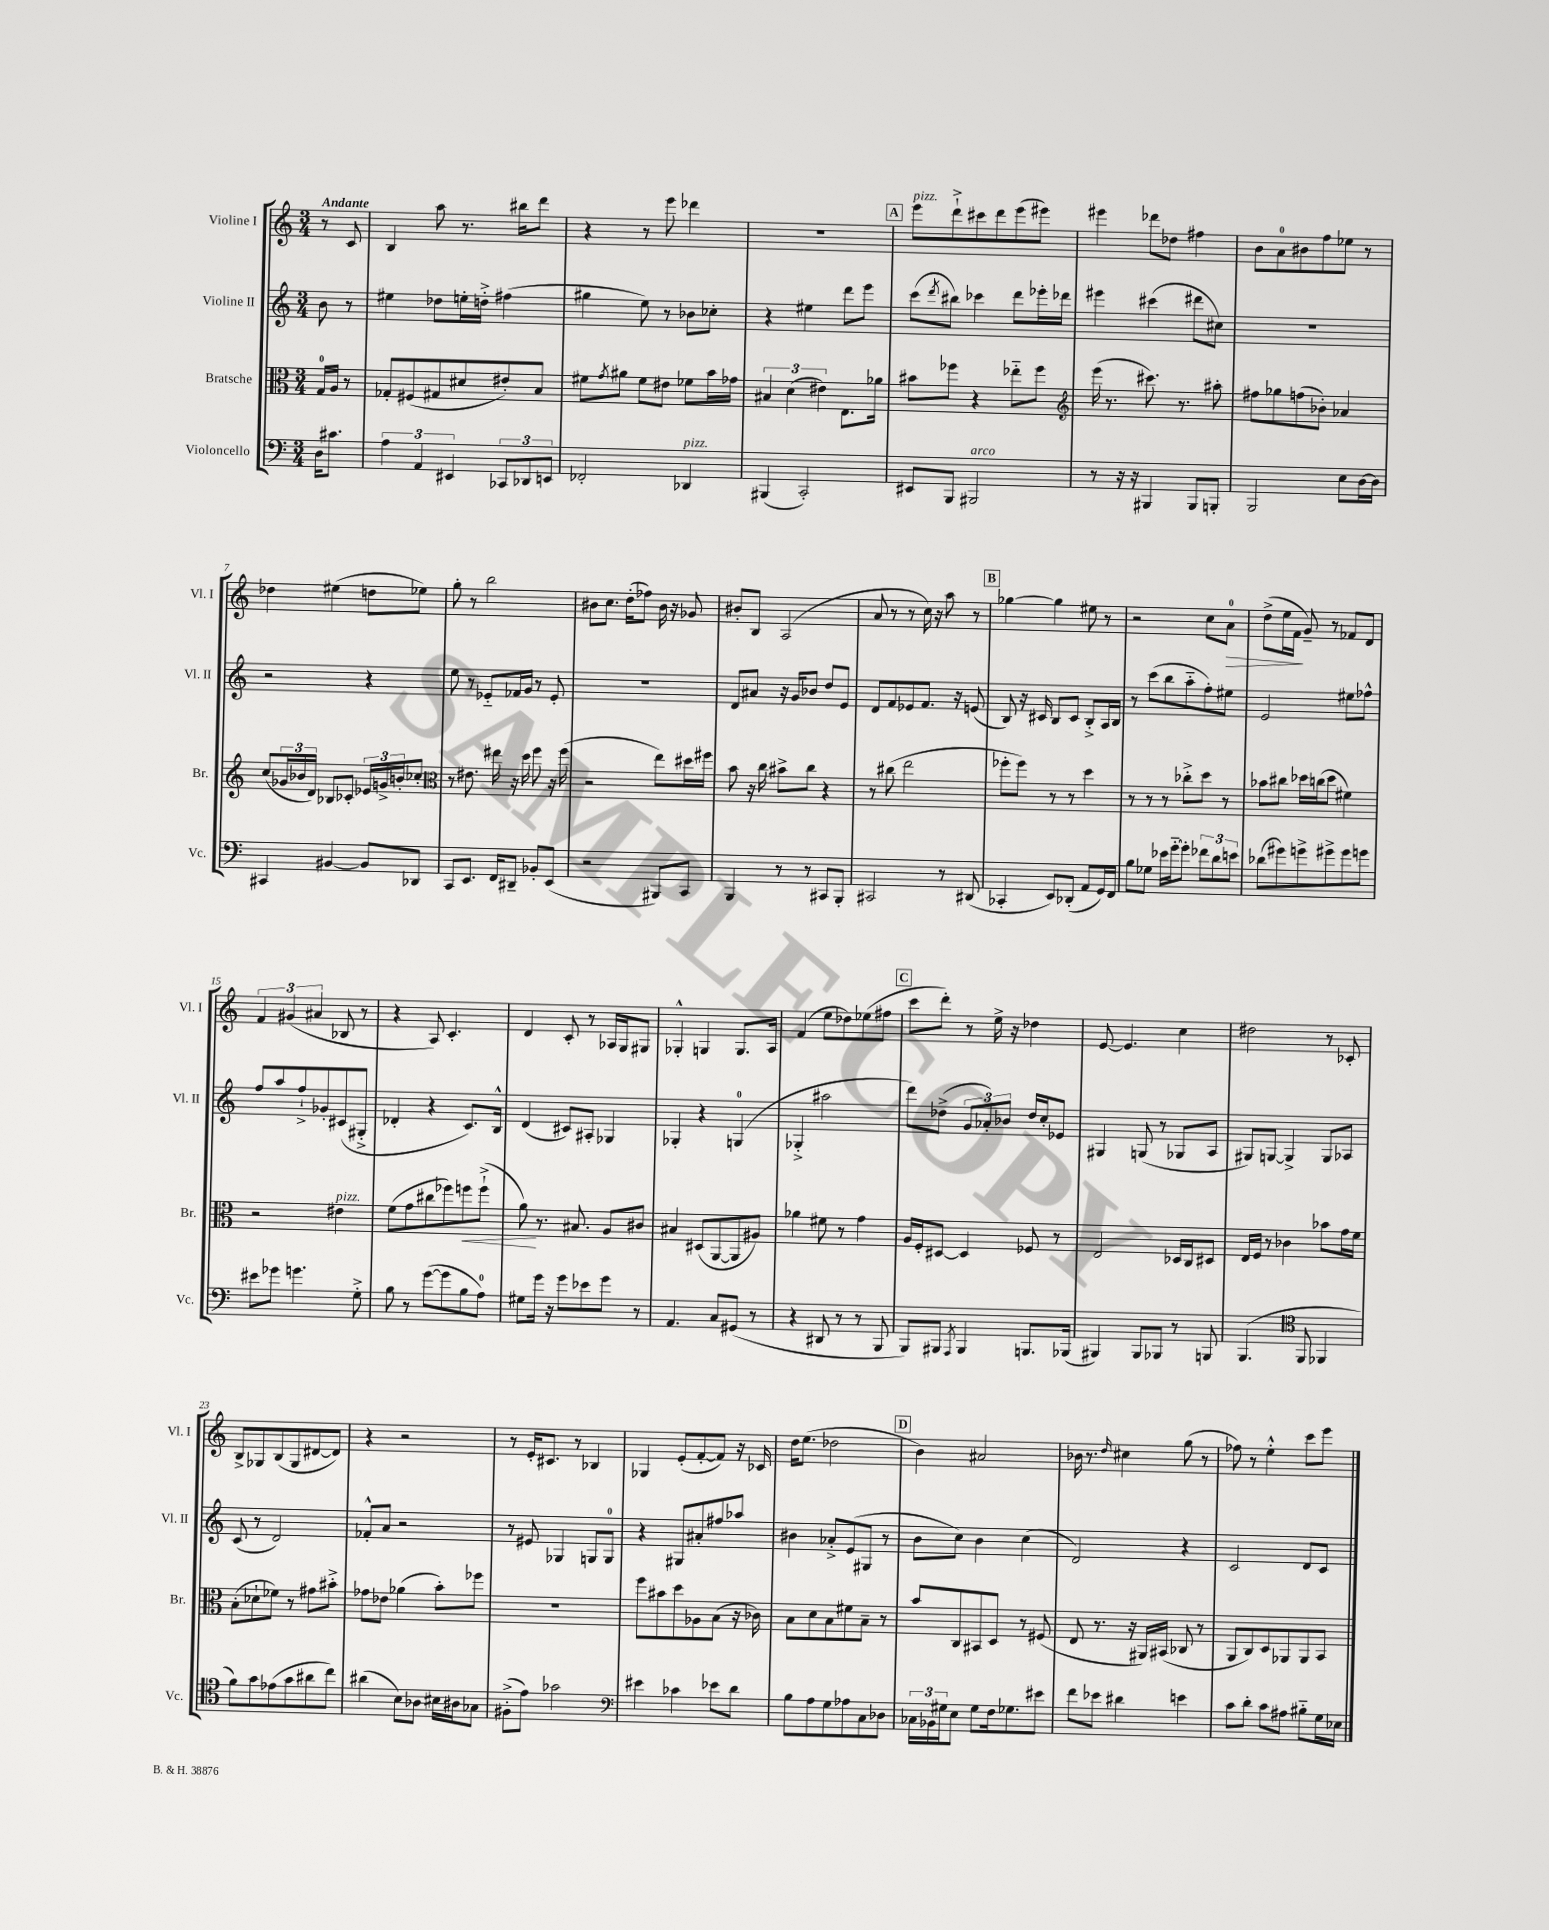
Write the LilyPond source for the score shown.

<<
\new StaffGroup <<
\new Staff = "s0" \with { instrumentName = "Violine I" shortInstrumentName = "Vl. I" } {
    \clef treble \key c \major \numericTimeSignature \time 3/4 \partial 4 \tempo "Andante"
    r8 c'8 |
    b4 a''8 r8. bis''16 d'''8 |
    r4 r8 e'''8 des'''4 |
    R2. |
    \mark \markup { \box "A" } e'''8^\markup { \italic "pizz." } d'''8-!-> cis'''8 d'''8 e'''8( eis'''8) |
    eis'''4 des'''8 des''8 fis''4 |
    b'8 a'8-0 bis'8 f''8 ees''8 r8 |
    des''4 eis''4( d''8 ees''8) |
    g''8-. r8 b''2 |
    bis'8 c''8. d''16-.( fes''8) bis'16 r16 ges'8 |
    bis'8-. b8 a2( |
    a'8 r8 r8 c''16) r16 a''8 r8 |
    \mark \markup { \box "B" } ges''4~ ges''4 eis''8 r8 |
    r2 c''8 a'8-0\> |
    d''8->( e''16 f'16\! g'8--) r8 fes'8 d'8 |
    \tuplet 3/2 { f'4 gis'4( ais'4 } bes8 r8 |
    r4 a8) c'4.-. |
    d'4 c'8-. r8 aes16 g16 gis8 |
    ges4-.-^ g4 g8. a16 |
    f'4( e''8 des''8) ees''8( fis''8 |
    \mark \markup { \box "C" } c'''8 d'''8-.) r8 e''16-> r16 des''4 |
    e'8~ e'4. c''4 |
    dis''2 r8 ces'8-. |
    b8-> ges8 b8( ges8 dis'8~ dis'8) |
    r4 r2 |
    r8 e'16-. cis'8. r8 bes4 |
    ges4 e'8-.( f'8~-. f'8) r16 ces'16 |
    d''16 e''8.( des''2 |
    \mark \markup { \box "D" } b'4) ais'2 |
    bes'16 r8. \grace { d''16 } cis''4 g''8( r8 |
    fes''8) r8 e''4-.-^ c'''8 e'''8 \bar "|." |
}
\new Staff = "s1" \with { instrumentName = "Violine II" shortInstrumentName = "Vl. II" } {
    \clef treble \key c \major \numericTimeSignature \time 3/4 \partial 4
    b'8 r8 |
    eis''4 des''8 e''16-. d''16-.-> fis''4( |
    gis''4 e''8) r8 bes'8 ces''8-. |
    r4 eis''4 d'''8 e'''8 |
    \mark \markup { \box "A" } c'''8( \acciaccatura { d'''8 } bis''8) ces'''4 d'''8 ees'''16-. des'''16 |
    eis'''4 cis'''4( dis'''8 cis''8) |
    R2. |
    r2 r4 |
    e''8 r8 ees'8-_ fes'16 g'16 r8 ees'8-. |
    R2. |
    d'8 ais'8 r16 g'16 bes'8 d''8 e'8 |
    d'8 f'8 ees'8 f'8. r16 e'8( |
    \mark \markup { \box "B" } b8) r16 cis'16 b8 cis'8 b8-.-> a16 b16 |
    r8 c'''8( b''8 a''8-_ f''8-.) eis''8 |
    e'2 eis''8 fes''8-^ |
    f''8 a''8 f''8-!-> ges'8-. cis'8( gis8-.-> |
    des'4-. r4 c'8.) b16-^ |
    d'4( cis'8) ais8-. ges4 |
    ges4-. r4 g4-0( |
    ges4-.-> ais''2 |
    \mark \markup { \box "C" } d'''8) des''8->( \tuplet 3/2 { g'8 aes'8-.) bes'8 } des''16 c''16-. ees'8 |
    gis4 g8( r8 ges8 a8 |
    gis8) g8~ g4-> g8 aes8 |
    c'8( r8 d'2) |
    fes'8-.-^ a'8 r2 |
    r8 eis'8 ges4 g8 g8-0 |
    r4 gis8 ais'8-. fis''8 aes''8 |
    bis'4 aes'8-.-> e'8( gis8 r8 |
    \mark \markup { \box "D" } b'8 c''8) b'4 c''4( |
    d'2) r4 |
    c'2 d'8 c'8 \bar "|." |
}
\new Staff = "s2" \with { instrumentName = "Bratsche" shortInstrumentName = "Br." } {
    \clef alto \key c \major \numericTimeSignature \time 3/4 \partial 4
    g16-0 a16 r8 |
    ges8-. fis8( gis8 dis'8 eis'8-.) b8 |
    fis'8 \acciaccatura { g'8 } ais'8 fis'8 eis'8 fes'8 b'16 ges'16 |
    \tuplet 3/2 { bis4 d'4( eis'4) } e8. aes'16 |
    \mark \markup { \box "A" } bis'8 fes''8 r4 ees''8-_ fes''8 |
    \clef treble e'''16( r8. cis'''8.) r8. ais''8-. |
    fis''8 ges''8 f''8( bes'8-.) aes'4 |
    c''8( \tuplet 3/2 { ges'16 bes'16 d'16) } bes8 ces'8-. \tuplet 3/2 { ees'16 g'16-> b'16-. } ces''8-. |
    \clef alto r8 eis'8. eis''16 r16 d''16 f''8 r16 f''16( |
    r2 e''8) dis''16 fis''16 |
    b'8 r16 c''16 bis'8-> c''8 r4 |
    r8 cis''8( e''2 |
    \mark \markup { \box "B" } fes''8-. fes''8) r8 r8 d''4 |
    r8 r8 r8 ces''8-.-> d''8 r8 |
    bes'8 cis''8 des''16 c''16( des''8 fis'4) |
    r2 eis'4^\markup { \italic "pizz." } |
    f'8( g'8 cis''8 fes''8) f''8\< f''8-!->( |
    a'8\!) r8. bis8. a8 cis'8 |
    bis4 dis8( a,8~ a,8 ais8) |
    aes'4 fis'8 r8 g'4 |
    \mark \markup { \box "C" } a16 f16-. dis8~ dis4 fes8 r8 |
    e2 des16 c16 dis8 |
    e16 f16 r8 ces'4 bes'8 g'16 f'16 |
    b8-.( des'8-! fes'8) r8 gis'8 bis'8-.-> |
    ges'8 ees'8 aes'4( b'8-.) fes''8 |
    R2. |
    f''8 bis'8 d''8 aes8 b8( r16 ces'16) |
    b8 d'8 b8 fis'8 b8-- r8 |
    \mark \markup { \box "D" } b'8 c8 bis,8 d8 r8 fis8( |
    e8 r8. r16 ais,16) bis,16( ces8 r8 |
    a,8 c8) d8 aes,8 aes,8 b,8 \bar "|." |
}
\new Staff = "s3" \with { instrumentName = "Violoncello" shortInstrumentName = "Vc." } {
    \clef bass \key c \major \numericTimeSignature \time 3/4 \partial 4
    d16 cis'8. |
    \tuplet 3/2 { a4 a,4 eis,4 } \tuplet 3/2 { ces,8 des,8 e,8 } |
    fes,2-. des,4^\markup { \italic "pizz." } |
    bis,,4( c,2-.) |
    \mark \markup { \box "A" } eis,8 b,,8 bis,,2^\markup { \italic "arco" } |
    r8 r16 r16 bis,,4 bis,,8 b,,8-. |
    b,,2 e8 d16~ d16 |
    cis,4 bis,4~ bis,8 des,8 |
    c,8 e,8. f,16 dis,8-- bes,8-. e,8( |
    r2 bis,,8) c,8 |
    b,,4 r8 r8 cis,8 b,,8-. |
    cis,2 r8 dis,8( |
    \mark \markup { \box "B" } ces,4-. e,8) des,8-.( a,8 g,16) f,16 |
    b8 ges8 ees'16 g'16~-_ g'8-. \tuplet 3/2 { fes'8 d'8 e'8 } |
    des'8( gis'8) g'8-> gis'8-> gis'8 g'8 |
    eis'8 ges'8 g'4. g8-.-> |
    b8 r8 g'8~( g'8 b8 a8-0) |
    gis8 g'16 r16 g'8 ees'8 g'8 r8 |
    a,4. c8 gis,8( r8 |
    r4 dis,8 r8 r8 b,,8 |
    \mark \markup { \box "C" } b,,8) bis,,8 \acciaccatura { a,,8 } bis,,4 b,,8. bes,,16( |
    bis,,4) bis,,8 bes,,8 r8 b,,8 |
    b,,4.( \clef tenor f,8 fes,4 |
    f'8) g'8 ees'8( g'8 ais'8 c''8) |
    ais'4( b8) aes8 bis16 ais16 ges8 |
    fis8-.->( e'8) ges'2 |
    \clef bass eis'4 ces'4 ees'8 d'8 |
    b8 a8 g8 aes8 c8 des8 |
    \mark \markup { \box "D" } \tuplet 3/2 { ces16 bes,16 gis16 } e8 gis8 f16 ges8. eis'8 |
    f'8 ees'8 dis'4 e'4 |
    c'8 d'8-. c'8 ais8 bis8-_ g16 ees16 \bar "|." |
}
>>
>>
